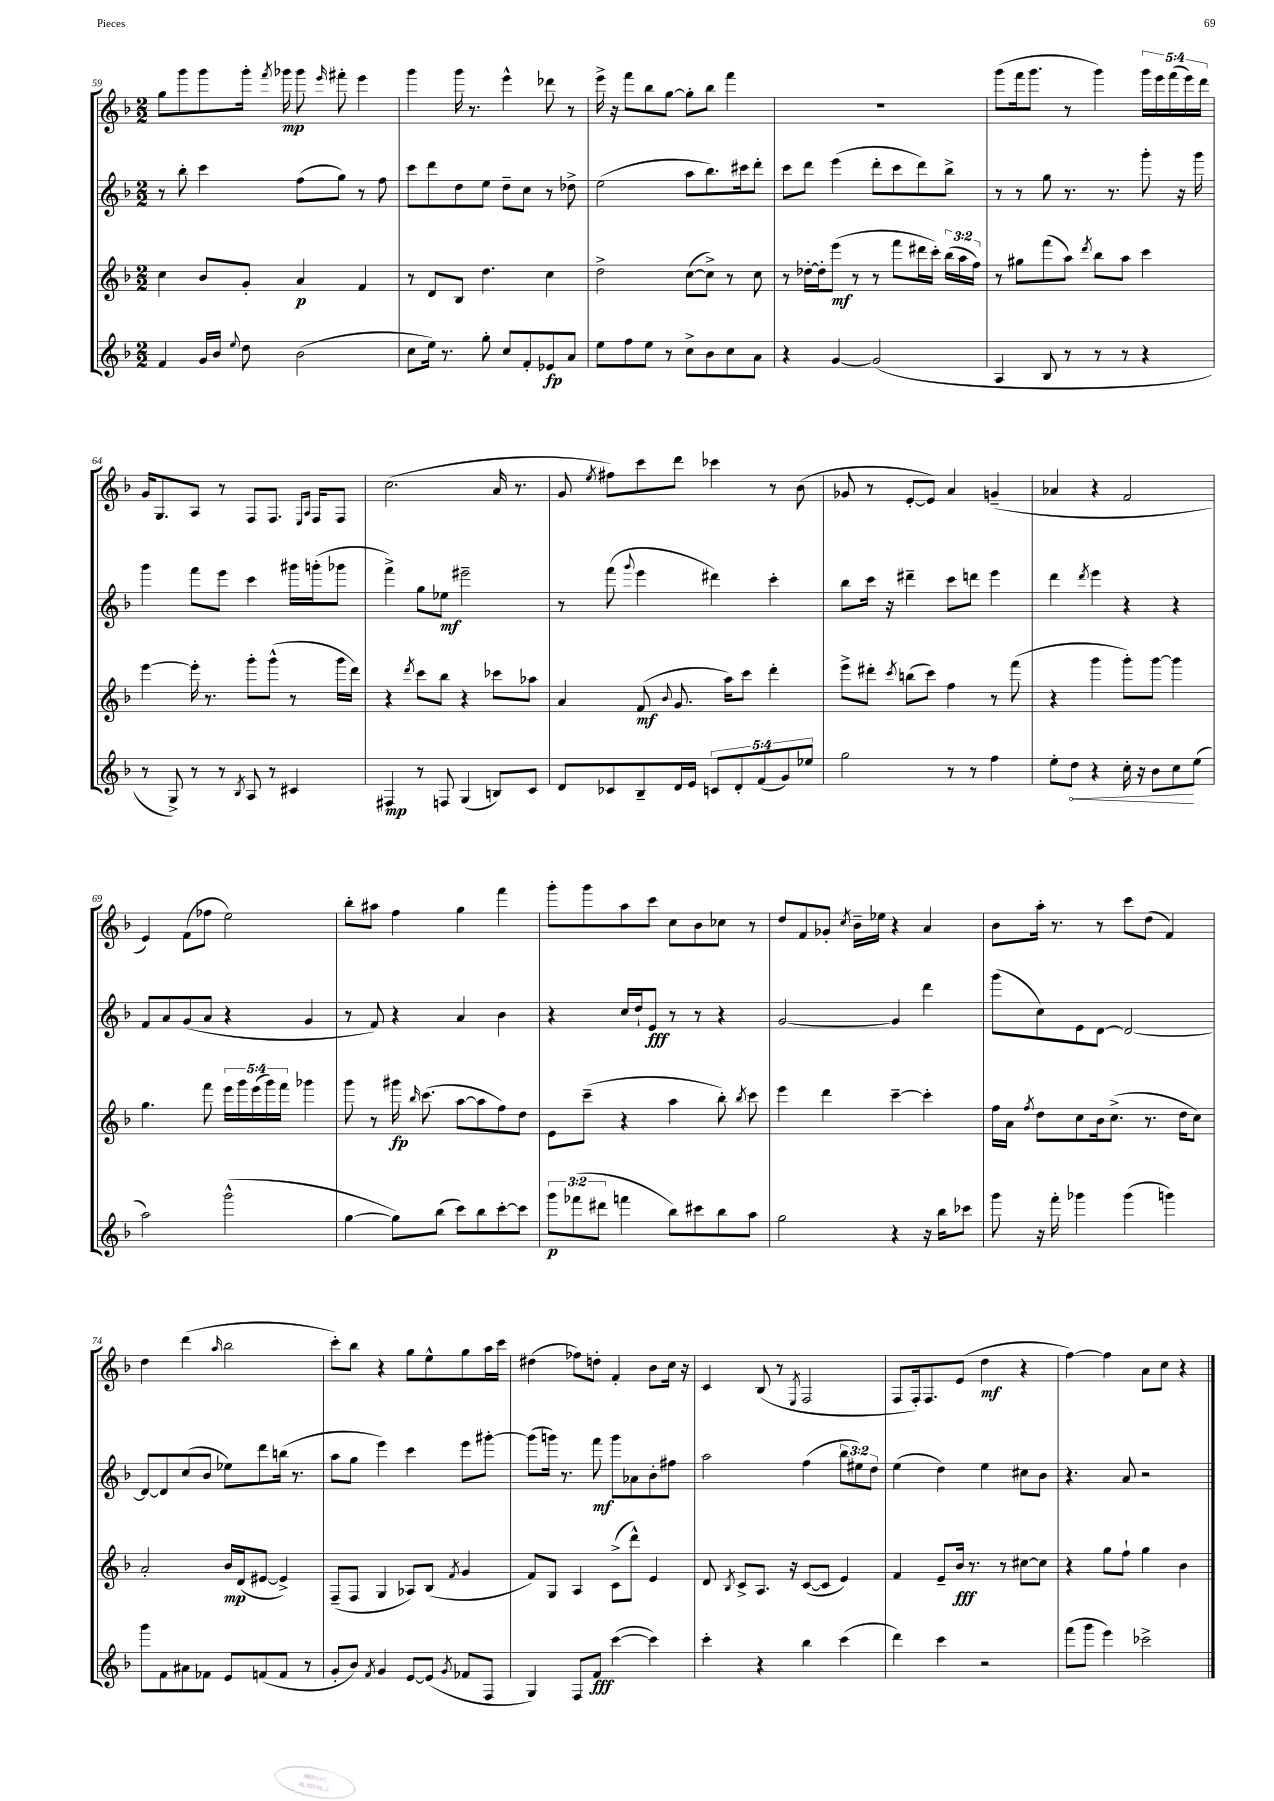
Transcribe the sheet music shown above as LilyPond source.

<<
\new StaffGroup <<
\new Staff = "s0" {
    \clef treble \key f \major \numericTimeSignature \time 2/2 \override Staff.TupletNumber.text = #tuplet-number::calc-fraction-text
    \autoBeamOff g''8[ g'''8 g'''8 g'''16]-. \acciaccatura { f'''8 } ges'''16\mp ges'''8 \grace { e'''16 } fis'''8-. e'''4 |
    g'''4 g'''16 r8. e'''4-^ des'''8 r8 |
    e'''16-> r16 f'''8[ bes''8 g''8]~ g''8[-. bes''8] f'''4 |
    R1 |
    g'''8[( f'''16 g'''8.] r8 g'''4) \tuplet 5/4 { g'''16[ e'''16 f'''16( e'''16) d'''16] } |
    g'16[ g8. a8] r8 f8[ f8.] \grace { e16[ a16] } f16[ f8] |
    c''2.( a'16 r8. |
    g'8 \acciaccatura { e''8 } fis''8[) c'''8 d'''8] ces'''4 r8 bes'8( |
    ges'8 r8 e'8[~-. e'8]) a'4 g'4--( |
    aes'4 r4 f'2 |
    e'4) f'8[( fes''8] e''2) |
    bes''8[-. ais''8] f''4 g''4 f'''4 |
    g'''8[-. g'''8 a''8 c'''8] c''8[ bes'8 ces''8] r8 |
    d''8[ f'8 ges'8]-. \acciaccatura { c''8 } bes'16[-- ees''16] r4 a'4 |
    bes'8[ a''16]-. r8. r8 c'''8[ d''8]( f'4) |
    d''4 d'''4( \grace { a''16 } bes''2 |
    c'''8[-.) bes''8] r4 g''8[ e''8-^ g''8 a''16 c'''16] |
    dis''4( fes''8[) d''8]-. f'4-. bes'8[ c''16] r16 |
    c'4 bes8( r8 \acciaccatura { e8 } f2 |
    f8[ f16-.) f8. e'8]( d''4\mf r4 |
    f''4~) f''4 a'8[ c''8] r4 \bar "|." |
}
\new Staff = "s1" {
    \clef treble \key f \major \numericTimeSignature \time 2/2 \override Staff.TupletNumber.text = #tuplet-number::calc-fraction-text
    \autoBeamOff r8 bes''8-. c'''4 f''8[( g''8]) r8 f''8 |
    c'''8[ d'''8 d''8 e''8] d''8[-- c''8] r8 des''8-> |
    e''2( a''8[ bes''8.) cis'''16 d'''8]-. |
    c'''8[ d'''8] e'''4( d'''8[-. c'''8 d'''8) bes''8]-> |
    r8 r8 g''8 r8. r8. g'''8-. r16 g'''16 |
    g'''4 f'''8[ e'''8] c'''4 gis'''16[ g'''16-.( ges'''8] |
    f'''4->) g''8[ ees''8]\mf eis'''2-- |
    r8 f'''8( \appoggiatura { g'''8 } e'''4 dis'''4) c'''4-. |
    bes''8[ c'''16] r16 dis'''4-- c'''8[ d'''8] e'''4 |
    d'''4 \acciaccatura { d'''8 } e'''4 r4 r4 |
    f'8[ a'8 g'8( a'8] r4 g'4 |
    r8 f'8) r4 a'4 bes'4 |
    r4 c''16[ d''16-! e'8]\fff r8 r8 r4 |
    g'2~ g'4 d'''4 |
    g'''8[( c''8) e'8 d'8]~ d'2~ |
    d'8[~ d'8 c''8( bes'8] ees''8[) d'''8 b''16]( r8. |
    a''8[ g''8] e'''4) c'''4 e'''8[ gis'''8]~-. |
    gis'''8[( g'''16]) r8. f'''8\mf g'''8[ aes'8 bes'8-. fis''8] |
    a''2 f''4( \tuplet 3/2 { bes''8[ eis''8) d''8] } |
    e''4( d''4) e''4 cis''8[ bes'8] |
    r4. a'8 r2 \bar "|." |
}
\new Staff = "s2" {
    \clef treble \key f \major \numericTimeSignature \time 2/2 \override Staff.TupletNumber.text = #tuplet-number::calc-fraction-text
    \autoBeamOff c''4 bes'8[ g'8]-. a'4\p f'4 |
    r8 d'8[ bes8] d''4. c''4 |
    d''2-> c''8[~( c''8]->) r8 c''8 |
    r8 des''16[~-. des''16-. e'''8]\mf( r8 r8 f'''8[ dis'''16 c'''16]-.) \tuplet 3/2 { bes''16[( a''16 f''16]) } |
    r8 gis''8[ f'''8( a''8]) \acciaccatura { d'''8 } bes''8[ a''8] c'''4 |
    e'''4~ e'''16-. r8. g'''8[-. g'''8]-^( r8 g'''16[ d'''16]) |
    r4 \acciaccatura { d'''8 } c'''8[ bes''8] r4 ces'''8[ aes''8] |
    a'4 f'8\mf( \appoggiatura { bes'8 } g'8. a''16[) c'''8] d'''4-. |
    e'''8[-> dis'''8]-. \acciaccatura { c'''8 } b''8[( c'''8]) f''4 r8 f'''8( |
    r4 g'''4 g'''8[-.) g'''8]~ g'''4 |
    g''4. f'''8 \tuplet 5/4 { e'''16[ g'''16 e'''16( g'''16) f'''16] } ges'''4 |
    g'''8 r8 gis'''16\fp \grace { bes''16 } c'''8.( a''8[~ a''8 f''8) d''8] |
    e'8[ c'''8]--( r4 a''4 bes''8-.) \acciaccatura { bes''8 } c'''8 |
    e'''4 d'''4 c'''4~-- c'''4-. |
    f''16[ a'16] \acciaccatura { f''8 } d''8[ c''8 bes'16 c''8.]->( r8. d''16[ c''8]) |
    a'2-. bes'16[\mp d'16( eis'8]~ eis'4->) |
    f8[--( f8] g4 aes8[) bes8]( \acciaccatura { f'8 } g'4 |
    f'8[) g8] a4 c'8[->( d'''8]-^) e'4 |
    d'8 \acciaccatura { bes8 } c'8[-> a8.] r16 c'8[~( c'8] e'4) |
    f'4 e'8[-- bes'16]\fff r8. r8 cis''8[~ cis''8] |
    r4 g''8[ f''8]-! g''4 bes'4 \bar "|." |
}
\new Staff = "s3" {
    \clef treble \key f \major \numericTimeSignature \time 2/2 \override Staff.TupletNumber.text = #tuplet-number::calc-fraction-text
    \autoBeamOff f'4 g'16[ bes'16] \appoggiatura { e''8 } d''8 bes'2( |
    c''8[ e''16]) r8. g''8-. c''8[ f'8-. ees'8\fp a'8] |
    e''8[ f''8 e''8] r8 c''8[-> bes'8 c''8 a'8] |
    r4 g'4~ g'2( |
    a4 bes8 r8 r8 r8 r4 |
    r8 g8->) r8 r8 \acciaccatura { bes8 } a8 r8 cis'4 |
    fis4\mp r8 f8 g4( b8[) c'8] |
    d'8[ ces'8 bes8-- d'16 e'16] \tuplet 5/4 { c'8[ d'8-. f'8( g'8) ees''8] } |
    g''2 r8 r8 f''4 |
    e''8[-. \once \override Hairpin.circled-tip = ##t d''8]\< r4 c''16-. r16 bes'8[ c''8\! e''8]( |
    a''2) g'''2-^( |
    g''4~ g''8[) bes''8]( c'''8[) bes''8 c'''8~-. c'''8] |
    \tuplet 3/2 { g'''8[\p fes'''8( dis'''8] } f'''4 bes''8[) cis'''8 bes''8 a''8] |
    g''2 r4 r16 bes''16[ ces'''8] |
    g'''8 r16 f'''16-. ges'''4 ges'''4( g'''4) |
    g'''8[ f'8 ais'8 fes'8] e'8[ f'8( f'8] r8 |
    g'8[-. bes'8]) \acciaccatura { f'8 } g'4 e'8[~ e'8]( \acciaccatura { g'8 } fes'8[ f8] |
    g4) f8[ f'8]\fff c'''4~( c'''4) |
    c'''4-. r4 bes''4 c'''4( |
    d'''4) c'''4 r2 |
    f'''8[( g'''8] e'''4) ces'''2-> \bar "|." |
}
>>
>>
\layout { \context { \Score currentBarNumber = #59 } }
